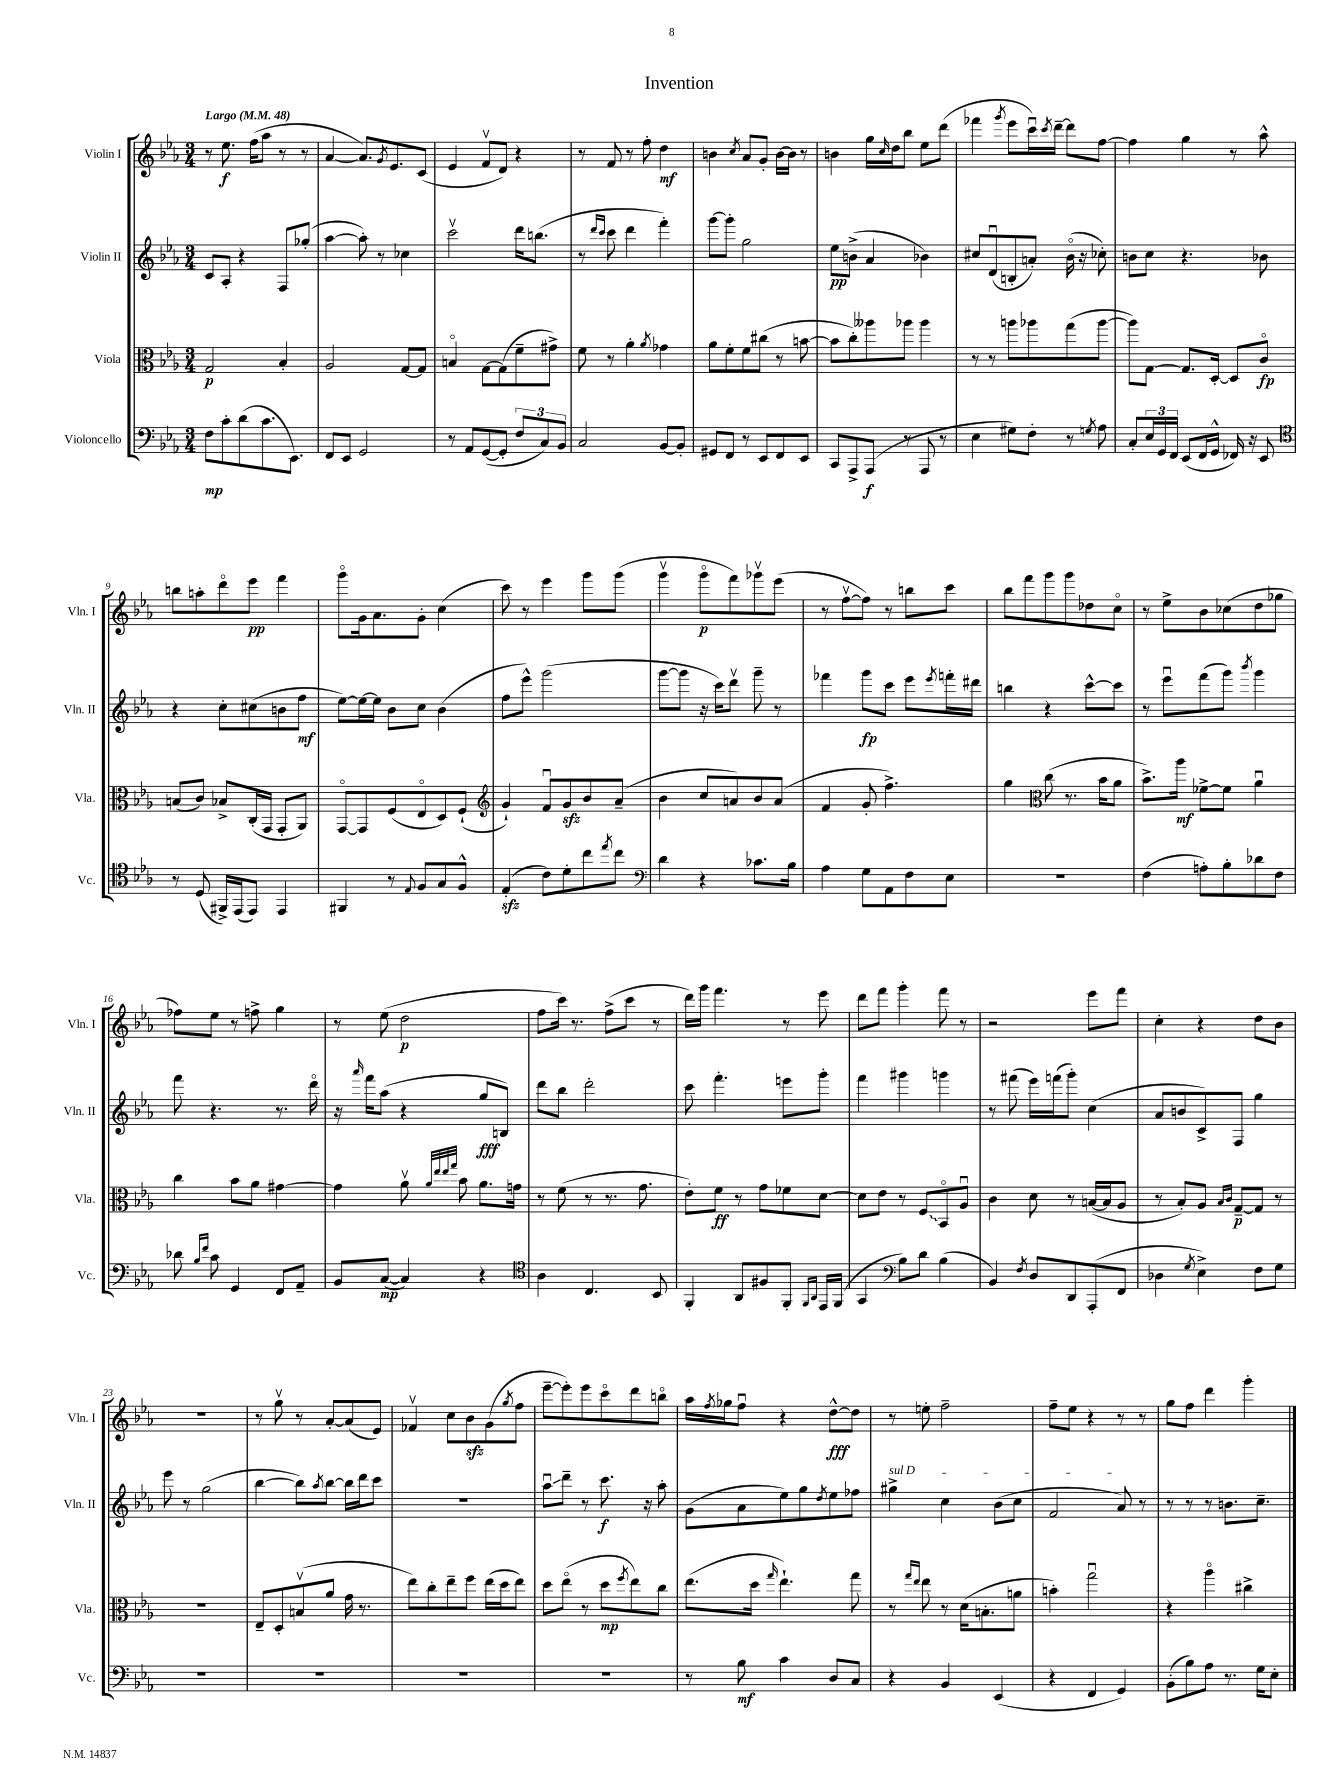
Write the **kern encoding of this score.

**kern	**kern	**kern	**kern
*staff4	*staff3	*staff2	*staff1
*clefF4	*clefC3	*clefG2	*clefG2
*k[b-e-a-]	*k[b-e-a-]	*k[b-e-a-]	*k[b-e-a-]
*M3/4	*M3/4	*M3/4	*M3/4
*MM48	*MM48	*MM48	*MM48
8F	2G	8c	8r
8c'	.	8A-'	8.ee-
(8d	.	4r	.
.	.	.	(16ff
8.c	.	.	8aa-
.	4B-'	8F	8r
8.EE-)	.	.	.
.	.	(8gg-'	8r
=	=	=	=
8FF	2A-	[4aa-	[4a-
8EE-	.	.	.
2GG	.	8aa-'])	8.a-])
.	.	8r	.
.	.	.	8qg
.	.	.	8.e-
.	[8G	4cc-	.
.	8G]	.	(8c
=	=	=	=
8r	4Bo	2cccv	4e-
8AA-	.	.	.
([8GG	[8G	.	8fv
8GG']	(8G]	.	8d)
12F	8f~	16ddd	4r
.	.	(8.bb	.
12C)	.	.	.
.	8g#^)	.	.
12BB-	.	.	.
=	=	=	=
2C	8f	8r	8r
.	.	16qqddd	.
.	.	16qqccc	.
.	8r	8ccc	8f
.	4a-'	4ddd	8r
.	.	.	8ff'
.	8qa-	.	.
[8BB-	4g-	4fff')	4dd
8BB-']	.	.	.
=	=	=	=
8GG#	8a-	[8ggg	4b
8FF	8f'	8ggg']	.
.	.	.	8qcc
8r	8f	2gg	8a-
8EE-	(8cc#	.	8g'
8FF	8r	.	[16b
.	.	.	16b]
8EE-	[8b	.	8r
=	=	=	=
8CC	8b]	8ee-	4b
8AAA-^	8cc')	(8b^	.
(8AAA-	8aa--	4a-	16gg
.	.	.	16qqcc
.	.	.	16dd
8r	8aa-	.	8bb-
8AAA-	4aa-	4b-)	8ee-
8r	.	.	(8ddd
=	=	=	=
4E-	8r	8cc#	4fff-
.	8r	(8du	.
.	.	.	8qggg
8G#)	8aa	8B'	8eee-
8F'	8aa-	8a')	16cccu)
.	.	.	8qccc
.	.	.	[16ddd~
8r	(8gg	(16b-o	8ddd]
.	.	16r	.
8qG	.	.	.
8A-	[8aa-	8cc-')	[8ff
=	=	=	=
8C'	8aa-])	8b	4ff]
24E-	[8G	8cc	.
24GG	.	.	.
24FF	.	.	.
(8EE-	8.G]	4.r	4gg
16FF	.	.	.
16GG^^	[16D'	.	.
16FF-)	8D]	.	8r
16r	.	.	.
8EE-	8co	8b-	8aa-^^
=	=	=	=
*clefC4	*	*	*
8r	(8B	4r	8bb
(8D	8c)	.	8aa'
16FF#^)	8B-^	8cc'	8dddo
(16EE-	.	.	.
8EE-)	(16C'	(8cc#	8eee-
.	16GG	.	.
4EE-	8GG'	8b	4fff
.	8AA-)	8ff	.
=	=	=	=
4FF#	[8GGo	[8ee-)	8gggo
.	8GG]	16ee-_	16g
.	.	16ee-]	8.a-
8r	(8F	8b-	.
8qqE-	.	.	.
8F	8E-o	8cc	8g'
8G	8D)	(4b-	(4cc
8F^^	(8F`	.	.
=	=	=	=
*	*clefG2	*	*
(4E-'	4g`)	8ff	8ccc)
.	.	8eee-^^)	8r
8c)	8fu	(2ggg	4eee-
8d'	8g	.	.
8cc	8b-	.	8ggg
8qee-	.	.	.
8cc	(8a-~	.	(8ggg
=	=	=	=
*clefF4	*	*	*
4d	4b-	[8ggg	4gggv
.	.	8ggg]	.
4r	8cc	16r	8gggo
.	.	16ccc)	.
.	8a)	8dddv	8fff)
8.c-	8b-	8ggg~	8ggg-v
.	(8a	8r	(8eee-
16B-	.	.	.
=	=	=	=
4A-	4f	4fff-	8r
.	.	.	[8ffv
8G	8g'	8ggg	8ff])
8AA-	4.ff^)	8ccc	8r
8F	.	8eee-	8bb
.	.	8qeee-	.
8E-	.	16fff'	8ccc
.	.	16ddd#	.
=	=	=	=
2.r	4gg	4bb	8bb-
.	.	.	8fff
*	*clefC3	*	*
.	(8cc	4r	8ggg
.	8.r	.	8ggg
.	.	[8ccc^^	8dd-
.	16b-	.	.
.	8a-	8ccc]	8cco
=	=	=	=
(4F	8.b-^)	8r	8r
.	.	8eee-u	8ee-^
.	16aa-	.	.
8A')	[8f-^	(8fff	8b-
8B-'	8f-]	8ggg)	(8cc-
.	.	8qbbb-	.
8d-	4a-u	4ggg	8dd
8F	.	.	8gg-
=	=	=	=
8d-	4cc	8fff	8ff-)
16qqB-	.	.	.
16qqf	.	.	.
8c	.	4.r	8ee-
4GG	8b-	.	8r
.	8a-	.	8ff^
8FF	[4g#	8.r	4gg
8AA-~	.	.	.
.	.	16dddo	.
=	=	=	=
8BB-	4g#]	16r	8r
.	.	16qqaaa-	.
.	.	16fff	.
([8C	.	(8aa-	(8ee-
4C])	8a-v	4r	2dd
.	32qqa-	.	.
.	32qqee-	.	.
.	32qqee-	.	.
.	32qqgg	.	.
.	8b-	.	.
4r	8.a-	8gg	.
.	.	8B)	.
.	16g	.	.
=	=	=	=
*clefC4	*	*	*
4A-	8r	8ddd	8ff
.	(8f	8bb-	16ccc)
.	.	.	8.r
4.C	8r	2ddd'	.
.	8.r	.	(8ff^
.	.	.	8ccc
.	8.g	.	.
8BB-	.	.	8r
=	=	=	=
4FF'	8e-')	8ccc	16ddd)
.	.	.	16ggg
.	8f	4.fff'	4.fff
8AA-	8r	.	.
8F#	8g	.	.
8FF'	8f-	8eee	8r
16qqFF	.	.	.
16qqAA-	.	.	.
16EE-	[8d	8ggg'	8eee-
(16FF	.	.	.
=	=	=	=
4GG	8d]	4fff	8ddd
.	8e-	.	8fff
*clefF4	*	*	*
8B-)	8r	4ggg#	4ggg'
8d	8F	.	.
(4B-	8BB-o	4ggg	8fff
.	8A-u	.	8r
=	=	=	=
4BB-)	4c	8r	2r
.	.	(8fff#	.
8qF	.	.	.
8D	8d	16eee-)	.
.	.	(16fff	.
8DD	8r	8ggg')	.
(8AAA-'	([16B	(4cc	8eee-
.	16B]	.	.
8FF	8A-	.	8fff
=	=	=	=
4D-	8r	8a-	4cc'
.	8B-')	8b	.
8qG	.	.	.
4E-^)	8A-	8c^)	4r
.	16qqB-	.	.
.	16qqc	.	.
.	[8G~	8F	.
8F	8G]	4gg	8dd
8G	8r	.	8b-
=	=	=	=
2.r	2.r	8eee-	2.r
.	.	8r	.
.	.	(2gg	.
=	=	=	=
2.r	8E-~	[4bb-	8r
.	8D'	.	8ggv
.	(8Bv	8bb-])	8r
.	.	8qaa-	.
.	8a-	[8bb-	[8a-'
.	16g	16bb-]	(8a-]
.	8.r	16ddd	.
.	.	8ccc	8e-)
=	=	=	=
2.r	8ee-)	2.r	4f-v
.	8cc'	.	.
.	8ee-~	.	8cc
.	8ff	.	8b-
.	(16ee-	.	(8g
.	16dd	.	.
.	.	.	8qgg
.	8ee-)	.	8ff
=	=	=	=
2.r	8dd	8aa-u	[8eee-~
.	(8ee-o	8ddd~	8eee-'])
.	8r	8r	8eee-
.	8dd	8.ccc	8ccco
.	8qff	.	.
.	8ee-)	.	8ddd
.	.	16r	.
.	8cc	8aa-'	8bbo
=	=	=	=
8r	(8.ee-	(8g	16aa-
.	.	.	8qff
.	.	.	16gg-
8B-	.	8a-	8ffu
.	16dd	.	.
.	16qqgg	.	.
4c	4.ee-`)	8ee-)	4r
.	.	8gg	.
.	.	8qdd	.
8D	.	8ee-	[8dd^^
8C	8gg	8ff-	8dd]
=	=	=	=
4r	8r	4gg#^	8r
.	16qqgg	.	.
.	16qqee-	.	.
.	8ee-	.	8ee'
4BB-	8r	4cc	2ff~
.	(16d	.	.
.	8.B'	.	.
(4EE-	.	(8b-	.
.	8a	8cc	.
=	=	=	=
4r	4b')	2f	8ff~
.	.	.	8ee-
4FF	2ggu	.	4r
4GG)	.	8a-)	8r
.	.	8r	8r
=	=	=	=
(8BB-'	4r	8r	8gg
8B-)	.	8r	8ff
8A-	4aa-o	8r	4ddd
8.r	.	8.b	.
.	4cc#^	.	4ggg'
16G	.	8.cc~	.
8E-'	.	.	.
==	==	==	==
*-	*-	*-	*-
